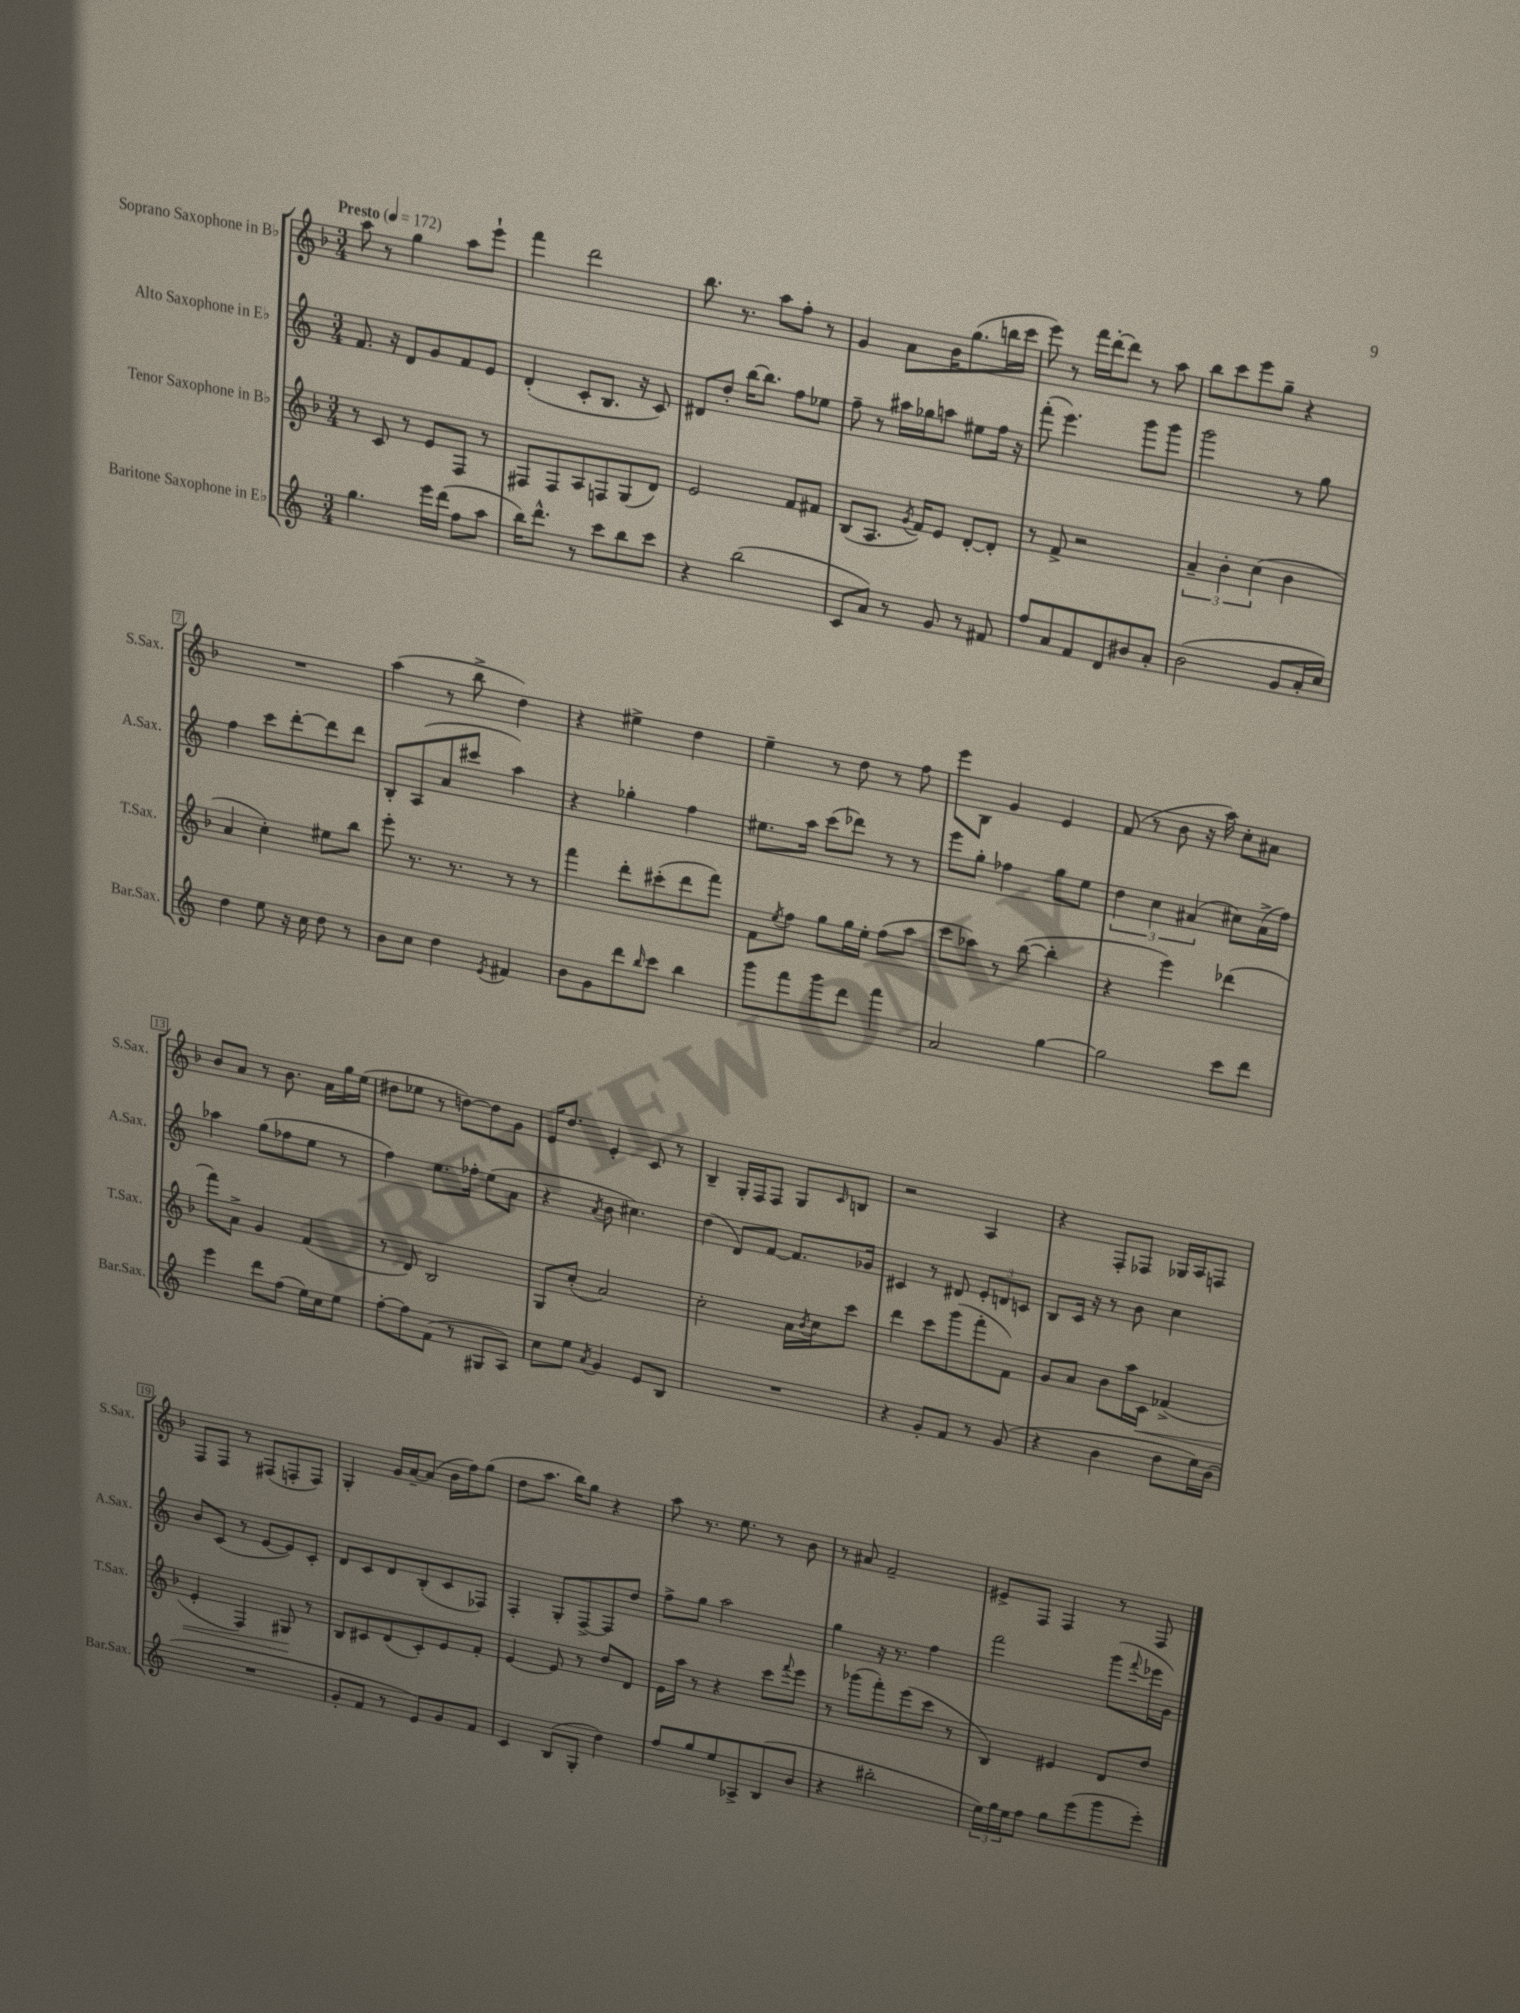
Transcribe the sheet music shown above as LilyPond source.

<<
\new StaffGroup <<
\new Staff = "s0" \with { instrumentName = "Soprano Saxophone in Bb" shortInstrumentName = "S.Sax." } {
    \clef treble \key f \major \numericTimeSignature \time 3/4 \tempo "Presto" 4 = 172
    a''8 r8 g''4 a''8 e'''8-! |
    f'''4 d'''2 |
    bes''8. r8. a''8 f''8-. r8 |
    g'4 a'8 bes'16 g''8.( b''16 c'''16 |
    e'''8) r8 f'''16 d'''16~-. d'''8 r8 a''8 |
    bes''8 c'''8 e'''8 g''8-- r4 |
    R2. |
    a''4( r8 bes''8-> d''4) |
    r4 eis''4-> d''4 |
    e''4-- r8 d''8 r8 f''8 |
    e'''8 bes8 g'4 e'4 |
    f'8( r8 bes'8 r16 a''16) c''8-. ais'8 |
    bes'8 a'8 r8 bes'8. a'16 g''16 e''16( |
    dis''8 ees''8 r8 d''8~) d''8 g'8 |
    e'16 d''8. e'4-. c'8 r8 |
    bes4-- g16-. f16 f8 g8 \grace { c'16 } b8 |
    r2 a4 |
    r4 f8-. fes8 ges16 a16 f8 |
    f8 f8 r8 fis8( f8-. f8) |
    g4-. g'16 a'16~-- a'8( bes'16 f''16) g''8( |
    d''8 a''8. bes''16) g''8 r4 |
    a''8 r8. e''8. r8 bes'8 |
    r8 ais'8 f'2-- |
    eis'8-> f8 f4 r8 f8 \bar "|." |
}
\new Staff = "s1" \with { instrumentName = "Alto Saxophone in Eb" shortInstrumentName = "A.Sax." } {
    \clef treble \key c \major \numericTimeSignature \time 3/4
    f'8. r16 d'8 g'8 f'8 e'8 |
    d'4-.( c'8-. b8. r16 c'8) |
    dis'8 d''8-. b''16~ b''8. f''8 ees''8 |
    f''8-- r8 ais''16 ges''16 a''8 eis''8 f''16 r16 |
    f'''8-.( e'''4.) g'''8 g'''8 |
    g'''2 r8 g''8 |
    f''4 c'''8 d'''8~-. d'''8 d'''8 |
    b8-. a8( a'8 cis'''8 a''4) |
    r4 ges''4-. f''4 |
    eis''8. a''16 c'''8( des'''8) r8 r8 |
    e'''8 g''8-. fes''4 g''8 e''8 |
    \tuplet 3/2 { d''4 c''4 ais'4( } cis''8) ais'16->( f''16) |
    aes''4 g''8( fes''8 e''8 r8 |
    f''4) e''8. fes''16-. e''8( a'8 |
    r4 \acciaccatura { a'8 } b'8 cis''4.) |
    d''4( d'8) f'8~ f'8. ges'16 |
    cis'4 r8 dis'8 \tuplet 3/2 { e'8-. d'8 c'8 } |
    b8 c'16 r16 r8 b'8 c''4 |
    b'8 c'8( r8 e'8~ e'8) c'8-. |
    d'8 c'8 d'8 b8-.( c'8 fes8) |
    f4-. g8-. f8~-> f8 d''8 |
    f''8-> g''8 a''2 |
    g''4 r16 r8. f''4 |
    f'''2 g'''8( \appoggiatura { f'''8 } ees'''16 g'16) \bar "|." |
}
\new Staff = "s2" \with { instrumentName = "Tenor Saxophone in Bb" shortInstrumentName = "T.Sax." } {
    \clef treble \key f \major \numericTimeSignature \time 3/4
    r8 c'8 r8 e'8 f8 r8 |
    fis8 fis8 a8 f8 g8( d'8) |
    e'2 f'8 fis'8 |
    bes8( a8. \acciaccatura { g'8 } f'16) e'8 d'8~-. d'8-. |
    r8 f'8-> r2 |
    \tuplet 3/2 { a'4-- bes'4-. c''4( } bes'4 |
    a'4 c''4-.) eis''8 bes''8 |
    e'''8-. r8. r8. r8 r8 |
    f'''4 d'''8-. cis'''8-.( d'''8 f'''8) |
    f'8 \acciaccatura { e''8 } f''8 g''8 g''16 e''16-. f''8( a''8 |
    c'''8 aes''8) r8 bes''8~( bes''4-. |
    r4 e'''4) des'''4( |
    f'''8) a'8-> g'4 f'4( |
    r8 d'8) bes2 |
    g8 c''8-.( a'2) |
    c''2-. a'16 \acciaccatura { bes'8 } c''16 c'''8 |
    d'''4 c'''8 g'''8( f'''8-. f'8) |
    g'8 a'8 bes'8 a''16 c'16\< fes'4->( |
    e'4-. f4) gis8\! r8 |
    bes8 cis'8 d'8( cis'8-.) e'8 f'8-. |
    e'4~ e'8 r8 d''8 d'8 |
    e'16 a''16 r8 r4 c'''8 \appoggiatura { f'''8 } e'''8 |
    r8 ges'''8( f'''8-.) e'''8( c'''8 r8 |
    bes4) eis'4 d'8 d''8 \bar "|." |
}
\new Staff = "s3" \with { instrumentName = "Baritone Saxophone in Eb" shortInstrumentName = "Bar.Sax." } {
    \clef treble \key c \major \numericTimeSignature \time 3/4
    g''4. e'''16 d'''16( f''8 a''8 |
    b''16) d'''8.-^ r8 c'''8 b''8 c'''8 |
    r4 b''2( |
    c'8 a'8) r8 g'8 r8 fis'8 |
    f''8 a'8 f'8 d'8 bis'8 a'8-. |
    b'2( g'8 a'16-. c''16) |
    d''4 e''8 r16 c''16 d''8 r8 |
    b'8 c''8 d''4 \acciaccatura { e'8 } fis'4 |
    b'8 g'8 d'''8 \grace { b''16 } c'''8 b''4 |
    g'''8 f'''8 g'''8 d'''8 f'''4 |
    a'2 g''4~ |
    g''2 c'''8 d'''8 |
    e'''4 d'''8 f''8( e''16) c''16 e''8 |
    f''8~-. f''8 f'8( r8 gis8 a8) |
    c''8 e''8 \acciaccatura { a'8 } g'4 e'8 b8 |
    R2. |
    r4 g'8-. f'8 r8 g'8( |
    r4 b'4 d''8 e''16) b'16( |
    R2. |
    g'8-. f'8 r8 e'8) g'8 f'8 |
    c'4 b8( g8-. d''4) |
    f''8 g''8 e''8 aes8-> b8( b'8 |
    r4 bis''2-. |
    \tuplet 3/2 { e''16) g''16 e''16 } f''8 g''8 e'''8( g'''8 e'''8-.) \bar "|." |
}
>>
>>
\layout { \context { \Score \override BarNumber.stencil = #(make-stencil-boxer 0.1 0.3 ly:text-interface::print) } }
